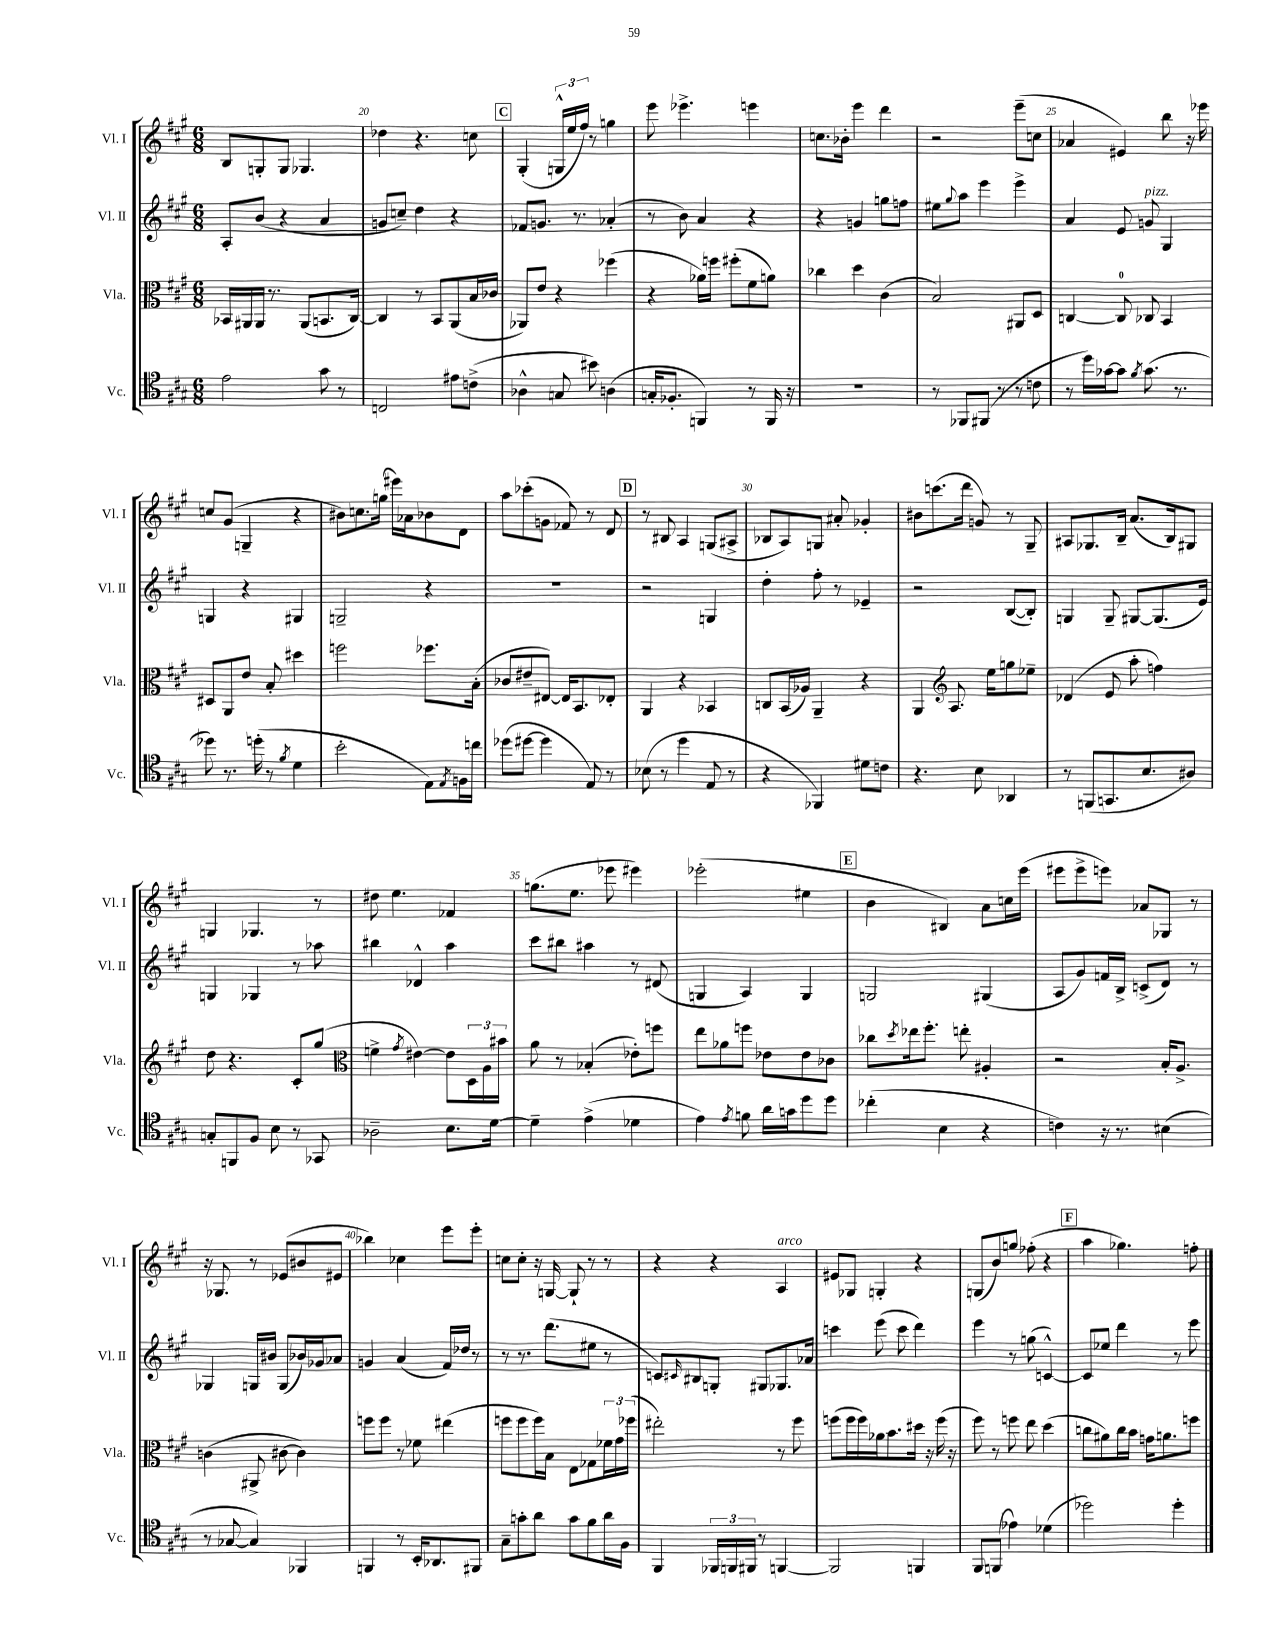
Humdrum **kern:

**kern	**kern	**kern	**kern
*staff4	*staff3	*staff2	*staff1
*clefC4	*clefC3	*clefG2	*clefG2
*k[f#c#g#]	*k[f#c#g#]	*k[f#c#g#]	*k[f#c#g#]
*M6/8	*M6/8	*M6/8	*M6/8
2e	16BB-	8A'	8B
.	16AA#	.	.
.	16AA#	(8b	8G'
.	8.r	.	.
.	.	4r	8G
.	(8AA#	.	4.G-
8g#	8.BB	4a	.
8r	.	.	.
.	[16C#)	.	.
=	=	=	=
2C	4C#]	8g	4dd-
.	.	8cc~)	.
.	8r	4dd	4.r
.	8BB	.	.
8e#	(8AA	4r	.
(8c^	16B	.	8cc
.	16c-	.	.
=	=	=	=
4A-^^	8AA-)	8f-	(4G#'
.	8e	8.g	.
8G	4r	.	24G^^
.	.	.	24ee
.	.	8.r	.
.	.	.	24ff#)
8b#)	.	.	8r
(4A	(4ff-	(4a-'	4gg
=	=	=	=
16G'	4r	8r	8eee
8.F-'	.	.	.
.	.	8b)	4.eee-^
4FF)	16a-)	4a	.
.	16ff	.	.
.	(8ff#'	.	.
8r	8f#	4r	4eee
16FF	8a)	.	.
16r	.	.	.
=	=	=	=
2.r	4cc-	4r	8.cc
.	.	.	16b-'
.	4dd	4g	4eee
.	(4c#	8gg	4ddd
.	.	8ff	.
=	=	=	=
8r	2B)	8ee#	2r
.	.	8qqgg#	.
8FF-	.	8aa	.
(8FF#	.	4eee	.
8r	.	.	.
8r	8AA#	4eee^	(8eee~
8c	8D	.	8cc
=	=	=	=
8r	[4C	4a	4a-
16dd)	.	.	.
[16g-	.	.	.
8g-]	8C]	8e	4e#)
8qf#	.	.	.
(8.g-	8C-	8g	.
.	4BB	4G#	8bb
8.r	.	.	.
.	.	.	16r
.	.	.	16eee-
=	=	=	=
8dd-)	8D#	4G	8cc
8.r	8AA	.	(8g#
.	8e	4r	4G~
(16dd'	.	.	.
8r	8B'	.	.
8qf#	.	.	.
4d	4dd#	4G#	4r
=	=	=	=
2b'	2ff	2G~	8b#)
.	.	.	8.cc
.	.	.	(16gg
.	.	.	16eee#)
.	.	.	16a-
8E)	8.ff-	4r	8b-
8qE	.	.	.
16F	.	.	8d
16cc	(16B'	.	.
=	=	=	=
(8dd-	8c-	2.r	8aa
[8dd#	8e#~	.	(8ccc-'
4dd#]	[8E#)	.	8g
.	16E#]	.	8f-)
.	8.BB	.	.
8E)	.	.	8r
8r	8E-'	.	8d
=	=	=	=
(8B-	4AA	2r	8r
8r	.	.	8B#
4dd	4r	.	4A
8E	4BB-	4G	(8G
8r	.	.	8A#^
=	=	=	=
4r	8C	4dd'	8B-
.	(16BB	.	8A)
.	16A-)	.	.
4FF-)	4AA~	8ff#'	8G
.	.	8r	8a#'
8d#	4r	4e-~	4g-'
8c	.	.	.
=	=	=	=
4.r	4AA	2r	8b#
.	.	.	(8.ccc
*	*clefG2	*	*
.	8.A	.	.
.	.	.	16ddd
8B	.	.	8g)
.	16ee	.	.
4AA-	8gg	([8B	8r
.	8ee-~	8B'])	8G#~
=	=	=	=
8r	(4d-	4G	8A#
(8FF	.	.	8.G-
8.GG	8e	8G~	.
.	.	.	16B~
.	8aa'	[8G#	(8.a
8.B	.	.	.
.	4ff)	(8.G#]	.
.	.	.	16B)
8A#)	.	.	8G#
.	.	16e)	.
=	=	=	=
8G'	8dd	4G	4G
8FF	4.r	.	.
8F#	.	4G-	4.G-
8B	.	.	.
8r	8c#'	8r	.
8GG-	(8gg#	8aa-	8r
=	=	=	=
*	*clefC3	*	*
2A-~	4f^	4bb#	8dd#
.	.	.	4.ee
.	8qg#	.	.
.	[4e#)	4d-^^	.
8.B	8e#]	4aa	4f-
.	24D	.	.
.	24A	.	.
[16d	.	.	.
.	24b#	.	.
=	=	=	=
4d~]	8a	8ccc#	(8.gg
.	8r	8bb#	.
.	.	.	8.ee
(4e^	(4B-'	4aa#	.
.	.	.	8eee-
4d-	8e-')	8r	4eee#)
.	8ff	(8d#	.
=	=	=	=
4e)	8ee	4G	(2eee-'
.	8a-	.	.
8qe	.	.	.
8f	8ff	4A)	.
16a	8e-	.	.
16g	.	.	.
8dd	8e-	4G	4ee#
8dd	8c-	.	.
=	=	=	=
(4cc-'	8cc-	2G	4b
.	8qdd	.	.
.	16ee-	.	.
.	8.ff#'	.	.
4B	.	.	4B#)
.	8ee'	.	.
4r	4A#'	(4G#	8a
.	.	.	16cc
.	.	.	(16eee
=	=	=	=
4c)	2r	8A	8eee#
.	.	8g#)	8eee#^
16r	.	16f	8eee)
8.r	.	16B^	.
.	.	(8c^	8a-
(4B#	16B'	8d)	8G-
.	8.A^	.	.
.	.	8r	8r
=	=	=	=
8r	(4c	4G-	16r
.	.	.	8.G-
[8G-	.	.	.
4G-])	8AA#^	16G	8r
.	.	16b#	.
.	[8c#	(8G	(8e-
4FF-	4c#])	16b-)	8b#
.	.	16g-	.
.	.	8a-	8e#
=	=	=	=
4FF	8ff	4g	4bb-)
.	8ff	.	.
8r	8r	(4a	4cc-
16BB'	8f-	.	.
8.AA-	.	.	.
.	(4ee#	16f#)	8eee
.	.	16dd-	.
8FF#	.	8r	8eee'
=	=	=	=
8G#~	8ff	8r	8cc
8g'	8ff	8.r	8cc'
8a	16ff)	.	16r
.	16B	(8.ddd	[16G
8g	8E	.	8G`]
8f#	8G-	8ee#	8r
16a	24f-	8r	8r
.	24g#	.	.
16F#	.	.	.
.	(24ff-	.	.
=	=	=	=
4FF#	2ee#')	8c)	4r
.	.	16qqc#	.
.	.	8B#	.
24FF-	.	8G'	4r
24FF	.	.	.
24FF#	.	.	.
8r	.	8G#	.
[4FF	8r	8.G-	4A
.	8ff#	.	.
.	.	16a-	.
=	=	=	=
2FF]	(8ff	4ccc	8e#
.	16ff	.	8G-
.	16ff)	.	.
.	16a-	(8eee	4G'
.	8.b	.	.
.	.	8ccc	.
4FF	16dd#	4ddd)	4r
.	16r	.	.
.	(16ff	.	.
.	16r	.	.
=	=	=	=
8FF#	8ff#)	4eee	(8G
(8FF	8r	.	8b)
4e-)	8ff	8r	8gg
.	8ee	(8gg	(8ff-'
(4d-	(4dd	[4c^^)	4r
=	=	=	=
2dd-)	8cc	8c]	4aa
.	8a#)	8ee-	.
.	16cc	4ddd	4.gg-)
.	16b	.	.
.	16g	.	.
.	8.a	.	.
4dd-'	.	8r	.
.	8ff	8eee	8ff'
==	==	==	==
*-	*-	*-	*-
